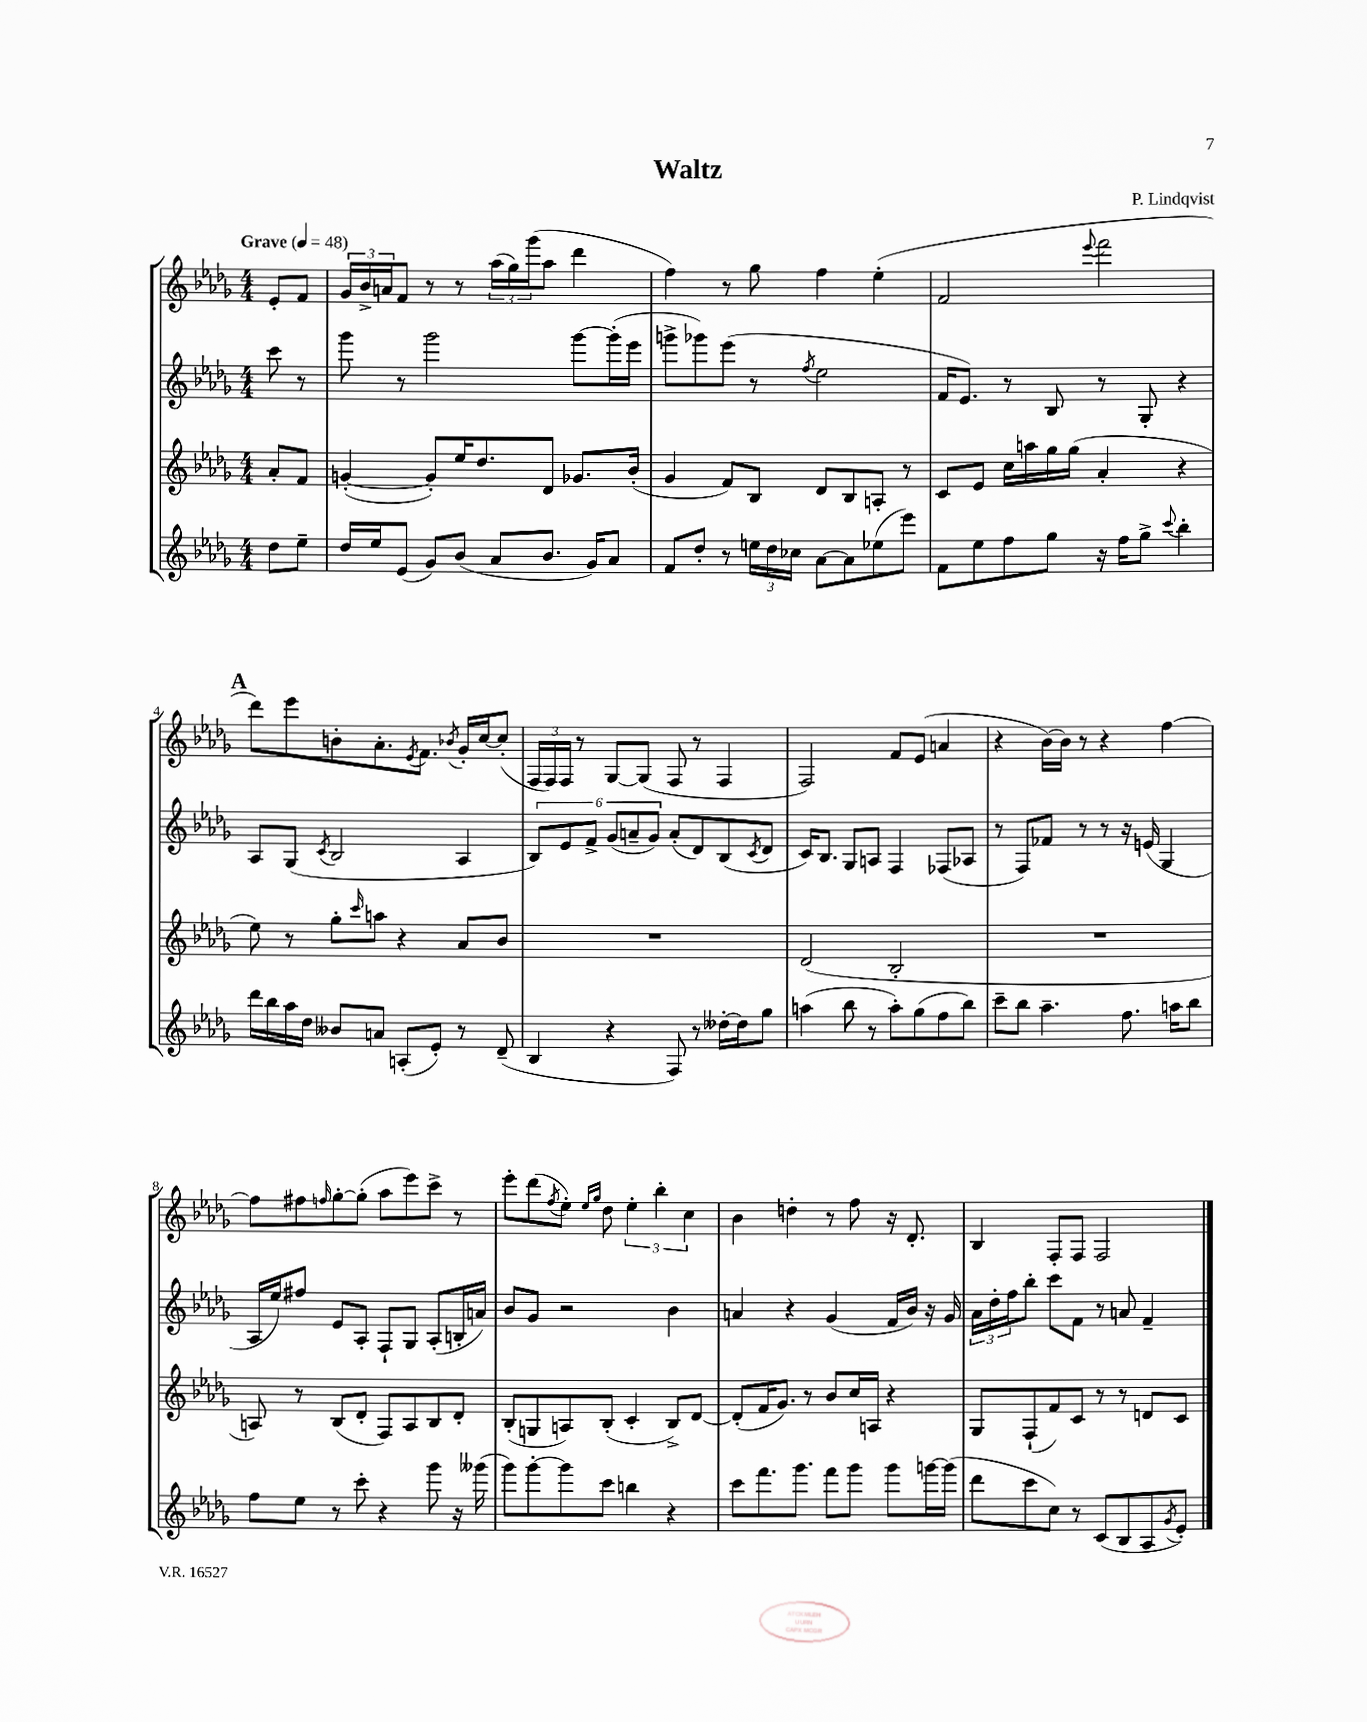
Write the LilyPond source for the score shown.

\header { title = "Waltz" composer = "P. Lindqvist" }
<<
\new StaffGroup <<
\new Staff = "s0" {
    \clef treble \key des \major \numericTimeSignature \time 4/4 \partial 4 \tempo "Grave" 4 = 48
    ees'8-. f'8 |
    \tuplet 3/2 { ges'16 bes'16-> a'16 } f'8 r8 r8 \tuplet 3/2 { aes''16( ges''16) ges'''16( } aes''8 des'''4 |
    f''4) r8 ges''8 f''4 ees''4-.( |
    f'2 \appoggiatura { ees'''8 } f'''2 |
    \mark \markup { \bold "A" } des'''8) ees'''8 b'8-. aes'8.-. \acciaccatura { ees'8 } f'8. \acciaccatura { bes'8 } ges'16-. c''16~ c''8-.( |
    \tuplet 3/2 { f16 f16) f16 } r8 ges8~ ges8( f8 r8 f4 |
    f2) f'8 ees'8( a'4 |
    r4 bes'16~) bes'16 r8 r4 f''4~ |
    f''8 fis''8 \grace { f''16 } ges''8~-. ges''8-.( aes''8 ees'''8) c'''8-> r8 |
    ees'''8-. des'''8( \acciaccatura { f''8 } ees''8-.) \grace { ees''16 ges''16 } des''8 \tuplet 3/2 { ees''4-. bes''4-. c''4 } |
    bes'4 d''4-. r8 f''8 r16 des'8.-. |
    bes4 f8-. f8 f2 \bar "|." |
}
\new Staff = "s1" {
    \clef treble \key des \major \numericTimeSignature \time 4/4 \partial 4
    c'''8 r8 |
    ges'''8 r8 ges'''2 ges'''8~ ges'''16-.( ees'''16 |
    g'''8-> ges'''8) ees'''8( r8 \acciaccatura { f''8 } ees''2 |
    f'16 ees'8.) r8 bes8 r8 ges8-. r4 |
    \mark \markup { \bold "A" } aes8 ges8( \acciaccatura { c'8 } bes2 aes4 |
    \tuplet 6/4 { bes8) ees'8 f'8-> ges'8( a'8-- ges'8) } a'8-.( des'8) bes8( \acciaccatura { c'8 } des'8 |
    c'16) bes8. ges8 a8 f4 fes8( aes8 |
    r8 f8) fes'8 r8 r8 r16 e'16( ges4 |
    aes16 ees''16) fis''8 ees'8 aes8-. f8-! ges8 aes8-.( b16-. a'16) |
    bes'8 ges'8 r2 bes'4 |
    a'4 r4 ges'4( f'16 bes'16) r16 ges'16 |
    \tuplet 3/2 { aes'16 des''16-. f''16 } bes''8-. c'''8 f'8 r8 a'8 f'4-- \bar "|." |
}
\new Staff = "s2" {
    \clef treble \key des \major \numericTimeSignature \time 4/4 \partial 4
    aes'8-. f'8 |
    g'4~-.( g'8-.) ees''16 des''8. des'8 ges'8. bes'16-.( |
    ges'4 f'8) bes8 des'8 bes8 a8-. r8 |
    c'8 ees'8 c''16 a''16 ges''16 ges''16( aes'4-. r4 |
    \mark \markup { \bold "A" } ees''8) r8 ges''8-. \grace { c'''16 } a''8 r4 aes'8 bes'8 |
    R1 |
    des'2( bes2-. |
    R1 |
    a8) r8 bes8( des'8-. f8) a8 bes8 des'8-. |
    bes8-.( g8 a8) bes8-.( c'4-. bes8->) des'8~ |
    des'8-.( f'16 ges'8.) r8 bes'8 c''16 a16 r4 |
    ges8 f8-!( f'8) c'8 r8 r8 d'8 c'8 \bar "|." |
}
\new Staff = "s3" {
    \clef treble \key des \major \numericTimeSignature \time 4/4 \partial 4
    des''8 ees''8-- |
    des''16 ees''16 ees'8( ges'8) bes'8( aes'8 bes'8. ges'16) aes'8 |
    f'8 des''8-. r8 \tuplet 3/2 { e''16 des''16 ces''16 } aes'8~ aes'8 ees''8( ees'''8) |
    f'8 ees''8 f''8 ges''8 r16 f''16 ges''8-> \appoggiatura { c'''8 } bes''4-. |
    \mark \markup { \bold "A" } des'''16 bes''16 aes''16 des''16 beses'8 a'8 a8-.( ees'8-.) r8 des'8--( |
    bes4 r4 f8) r8 deses''16~-. deses''16 ges''8 |
    a''4( bes''8 r8 a''8-.) ges''8( f''8 bes''8) |
    c'''8-- bes''8 aes''4.-- f''8. a''16 bes''8 |
    f''8 ees''8 r8 c'''8-. r4 ges'''8 r16 geses'''16( |
    ges'''8) ges'''8~-. ges'''8 c'''8 b''4 r4 |
    c'''8 f'''8. ges'''8. f'''8 ges'''8 ges'''8 g'''16~ g'''16( |
    des'''8 c'''8 c''8) r8 c'8( bes8 aes8 \acciaccatura { ges'8 } ees'8-.) \bar "|." |
}
>>
>>
